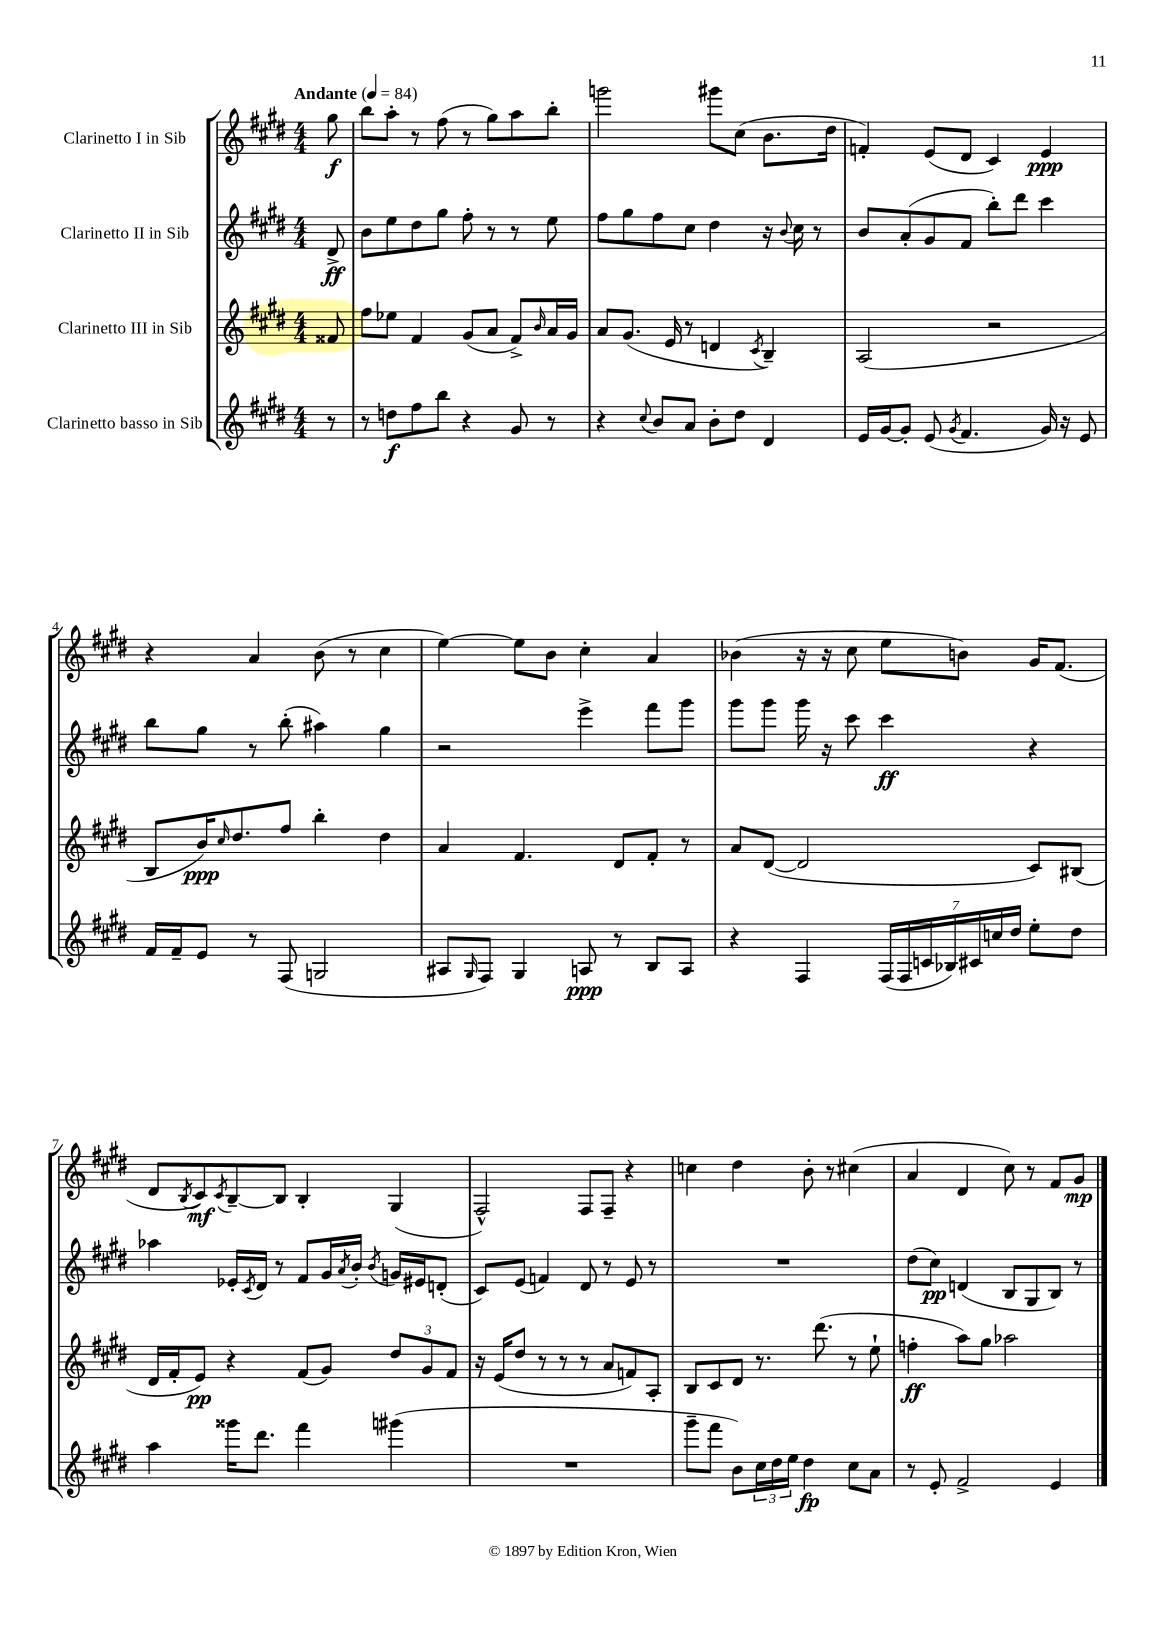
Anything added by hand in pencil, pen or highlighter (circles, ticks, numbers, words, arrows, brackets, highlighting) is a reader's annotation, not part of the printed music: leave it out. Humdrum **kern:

**kern	**kern	**kern	**kern
*staff4	*staff3	*staff2	*staff1
*clefG2	*clefG2	*clefG2	*clefG2
*k[f#c#g#d#]	*k[f#c#g#d#]	*k[f#c#g#d#]	*k[f#c#g#d#]
*M4/4	*M4/4	*M4/4	*M4/4
*MM84	*MM84	*MM84	*MM84
8r	8f##	8d#^	8gg#
=	=	=	=
8r	8ff#	8b	8bb
8dd	8ee-	8ee	8aa'
8ff#	4f#	8dd#	8r
8bb	.	8gg#	(8ff#
4r	(8g#	8ff#'	8r
.	8a	8r	8gg#)
8g#	8f#^)	8r	8aa
.	16qqb	.	.
8r	16a	8ee	8bb'
.	16g#	.	.
=	=	=	=
4r	8a	8ff#	2ggg
.	(8.g#	8gg#	.
8qqcc#	.	.	.
8b	.	8ff#	.
.	16e	.	.
8a	8r	8cc#	.
8b'	4d	4dd#	8ggg#
8dd#	.	.	(8cc#
.	8qc#	.	.
4d#	4B~)	16r	8.b
.	.	8qqb	.
.	.	16cc#	.
.	.	8r	.
.	.	.	16dd#
=	=	=	=
16e	(2A	8b	4f')
[16g#	.	.	.
8g#']	.	(8a'	.
(8e	.	8g#	(8e
8qg#	.	.	.
4.f#	.	8f#	8d#
.	2r	8bb')	4c#)
.	.	8ddd#	.
16g#)	.	4ccc#	4e
16r	.	.	.
8e	.	.	.
=	=	=	=
16f#	8B	8bb	4r
16f#~	.	.	.
8e	16b)	8gg#	.
.	16qqcc#	.	.
.	8.dd#	.	.
8r	.	8r	4a
(8F#	8ff#	(8bb'	.
2G	4bb'	4aa#)	(8b
.	.	.	8r
.	4dd#	4gg#	4cc#
=	=	=	=
8A#	4a	2r	[4ee)
16qqG#	.	.	.
8F#)	.	.	.
4G#	4.f#	.	8ee]
.	.	.	8b
8A	.	4eee^	4cc#'
8r	8d#	.	.
8B	8f#'	8fff#	4a
8A	8r	8ggg#	.
=	=	=	=
4r	8a	8ggg#	(4b-
.	([8d#	8ggg#	.
4F#	2d#]	16ggg#	16r
.	.	16r	16r
.	.	8ccc#	8cc#
(28F#	.	4ccc#	8ee
28F#	.	.	.
28c	.	.	.
28B-)	.	.	.
.	.	.	8b)
28c#	.	.	.
28cc	.	.	.
28dd#	.	.	.
8ee'	8c#)	4r	16g#
.	.	.	(8.f#
8dd#	(8B#	.	.
=	=	=	=
4aa	16d#	4aa-	8d#
.	16f#'	.	.
.	.	.	8qB
.	8e)	.	8c#)
.	.	.	8qc#
16ggg##	4r	16e-'	[8B~
.	.	8qc#	.
8.ddd#	.	16d#	.
.	.	8r	8B]
4fff#	(8f#	8f#	4B'
.	8g#)	16g#	.
.	.	8qa	.
.	.	16b'	.
.	.	8qb	.
(4ggg#	12dd#	16g	(4G#
.	.	16e#	.
.	12g#	.	.
.	.	(8d'	.
.	12f#	.	.
=	=	=	=
1r	16r	8c#)	2F#^^)
.	(16e	.	.
.	8dd#	(8e	.
.	8r	4f)	.
.	8r	.	.
.	8r	8d#	8F#
.	8a	8r	8F#~
.	8f)	8e	4r
.	8A'	8r	.
=	=	=	=
8ggg#~	8B	1r	4cc
8fff#	8c#	.	.
8b)	8d#	.	4dd#
24cc#	8.r	.	.
24dd#	.	.	.
24ee	.	.	.
4dd#	.	.	8b'
.	(8.ddd#	.	.
.	.	.	8r
8cc#	8r	.	(4cc#
8a	8ee`	.	.
=	=	=	=
8r	4ff'	(8dd#	4a
8e'	.	8cc#)	.
2f#^	8aa)	(4d	4d#
.	8gg#	.	.
.	2aa-	8B	8cc#)
.	.	8G#	8r
4e	.	8B)	8f#
.	.	8r	8g#
==	==	==	==
*-	*-	*-	*-
